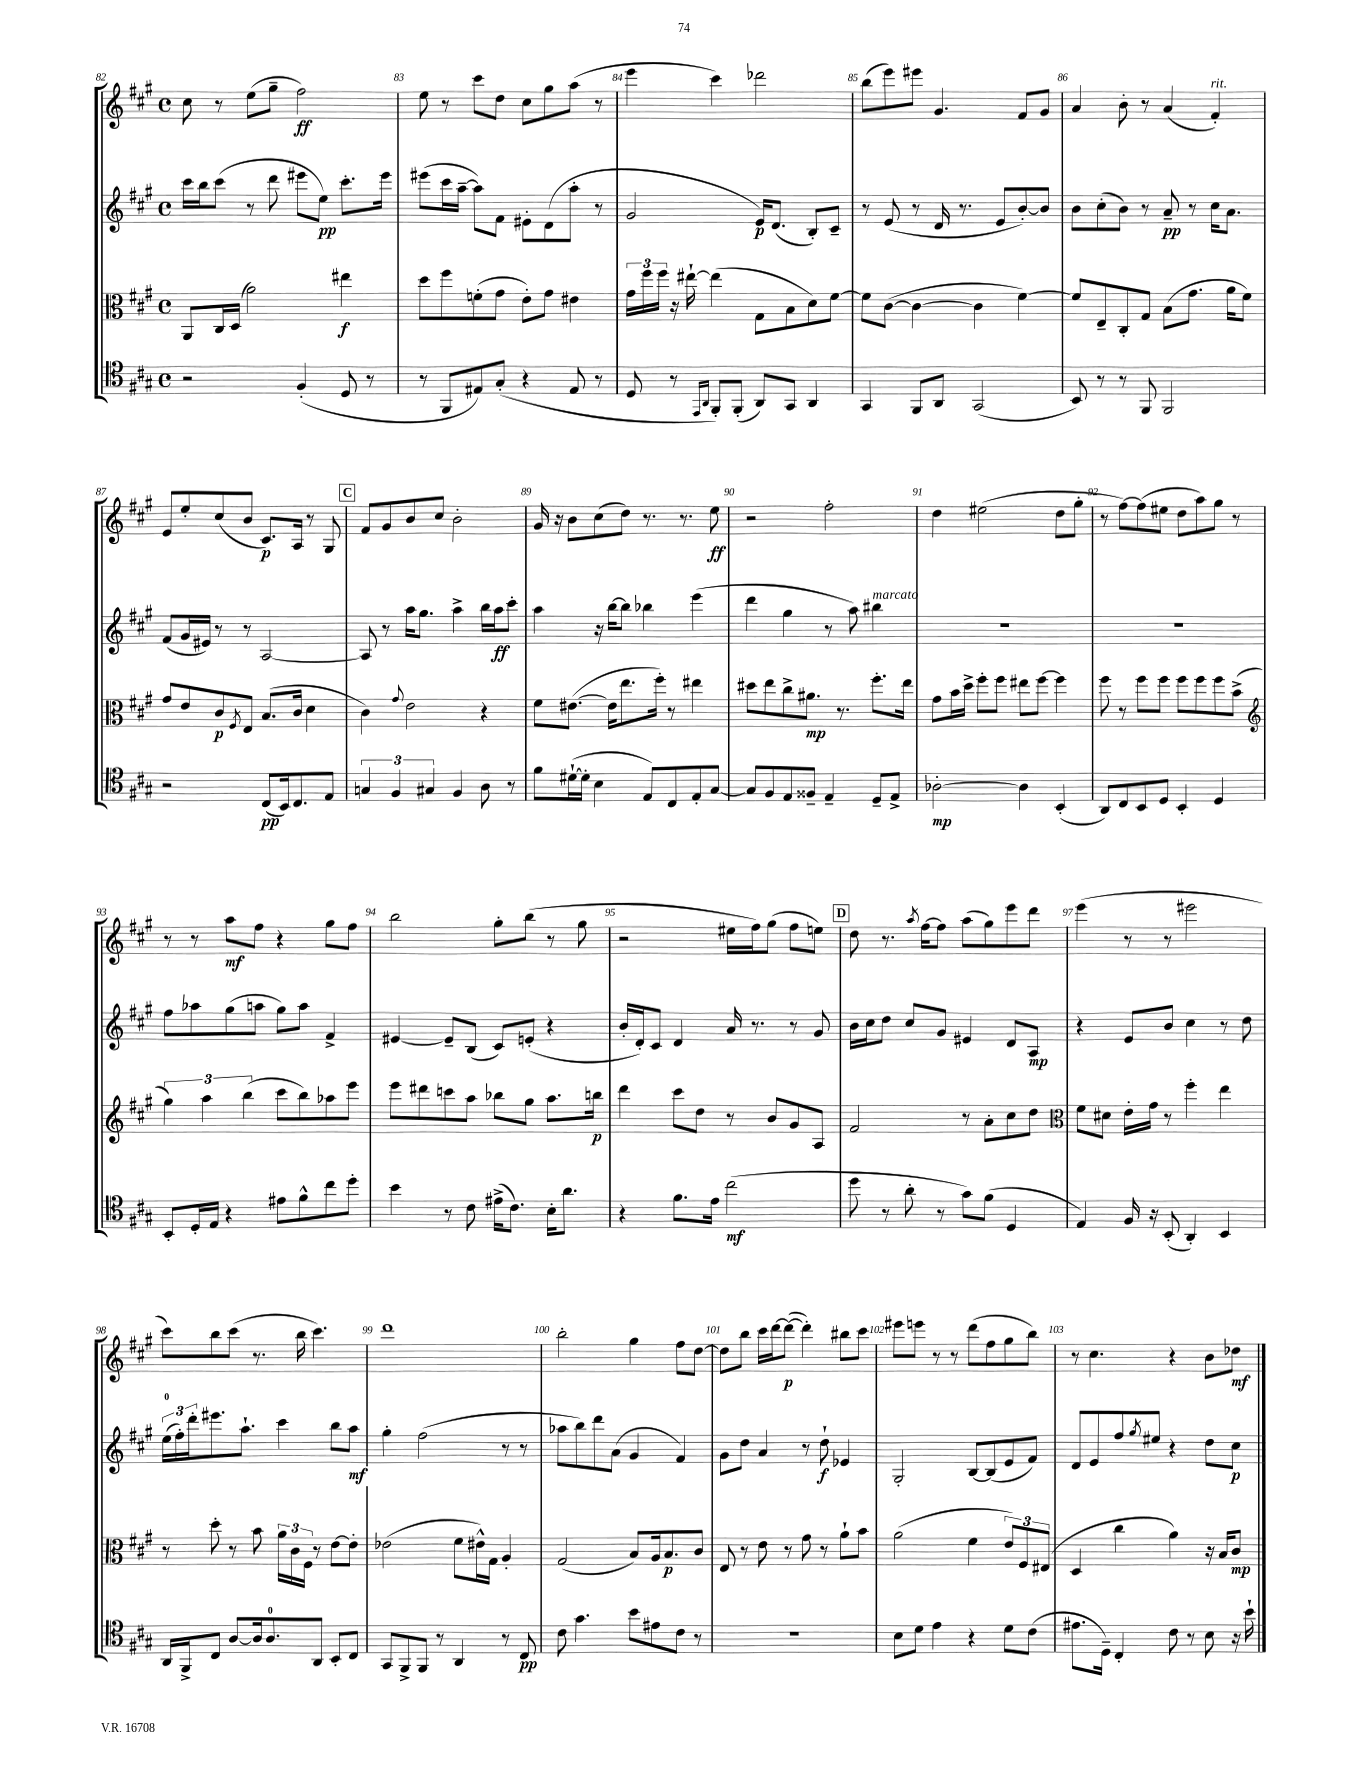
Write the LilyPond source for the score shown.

<<
\new StaffGroup <<
\new Staff = "s0" {
    \clef treble \key a \major \defaultTimeSignature \time 4/4
    cis''8 r8 e''8( gis''8-- fis''2\ff) |
    e''8 r8 cis'''8 d''8 cis''8 gis''8 a''8( r8 |
    e'''4 cis'''4) des'''2 |
    b''8( e'''8) eis'''8 gis'4. fis'8 gis'8 |
    a'4 b'8-. r8 a'4( fis'4-.^\markup { \italic "rit." }) |
    e'8 e''8-. cis''8( b'8 cis'8.\p) a16 r8 gis8 |
    \mark \markup { \box "C" } fis'8 gis'8 b'8 cis''8 b'2-. |
    gis'16 r16 b'8 cis''8( d''8) r8. r8. e''8\ff |
    r2 fis''2-. |
    d''4 eis''2( d''8 gis''8-. |
    r8 fis''8~) fis''8( eis''8 d''8 a''8) gis''8 r8 |
    r8 r8 a''8\mf fis''8 r4 gis''8 fis''8 |
    b''2 gis''8-. b''8( r8 gis''8 |
    r2 eis''16 fis''16) gis''8( fis''8 e''8) |
    \mark \markup { \box "D" } d''8 r8. \acciaccatura { a''8 } fis''16~ fis''8 a''8( gis''8) e'''8 d'''8 |
    e'''4( r8 r8 eis'''2 |
    cis'''8) b''8 cis'''8( r8. b''16 cis'''4.) |
    d'''1 |
    b''2-. gis''4 fis''8 d''8~ |
    d''8 b''8 cis'''16 d'''16~ d'''8~\p( d'''4-.) bis''8 cis'''8 |
    eis'''8 e'''8 r8 r8 d'''8( fis''8 gis''8 b''8) |
    r8 cis''4. r4 b'8 des''8\mf \bar "|." |
}
\new Staff = "s1" {
    \clef treble \key a \major \defaultTimeSignature \time 4/4
    cis'''16 b''16 cis'''8( r8 d'''8 eis'''8 e''8\pp) cis'''8.-. eis'''16 |
    eis'''8( cis'''16 a''16~-- a''8) fis'8 eis'8-. d'8( a''8-. r8 |
    gis'2 e'16\p) d'8.( b8-.) cis'8-- |
    r8 e'8( r8 d'16 r8. e'8 b'8~-.) b'8 |
    b'8 cis''8-.( b'8) r8 a'8--\pp r8 cis''16 a'8. |
    fis'8( gis'16 eis'16) r8 r8 a2~ |
    \mark \markup { \box "C" } a8 r8 a''16 gis''8. a''4-> b''16 a''16\ff cis'''8-. |
    a''4 r16 b''16~ b''8 bes''4 e'''4( |
    d'''4 gis''4 r8 a''8) bis''4^\markup { \italic "marcato" } |
    R1 |
    R1 |
    fis''8 aes''8 gis''8( a''8 gis''8) a''8 fis'4-> |
    eis'4~ eis'8-- b8( cis'8) e'8-.( r4 |
    b'16-. d'16-.) cis'8 d'4 a'16 r8. r8 gis'8 |
    \mark \markup { \box "D" } b'16 cis''16 d''8 cis''8 gis'8 eis'4 d'8 a8\mp |
    r4 e'8 b'8 cis''4 r8 d''8 |
    \tuplet 3/2 { e''16-0( fis''16-.) d'''16-. } eis'''8. a''8.-! cis'''4 b''8 a''8\mf |
    gis''4-. fis''2( r8 r8 |
    aes''8 b''8) d'''8 a'8( gis'4 fis'4) |
    gis'8 d''8 a'4 r8 d''8-!\f ees'4 |
    gis2-. b8~ b8( e'8 fis'8) |
    d'8 e'8 fis''8 \acciaccatura { gis''8 } eis''8 r4 d''8 cis''8\p \bar "|." |
}
\new Staff = "s2" {
    \clef alto \key a \major \defaultTimeSignature \time 4/4
    a,8 cis16 d16( a'2) eis''4\f |
    d''8 fis''8 f'8-.( gis'8 e'8-.) gis'8 eis'4 |
    \tuplet 3/2 { gis'16 fis''16 fis''16 } r16 eis''16~-! eis''4( gis8 b8 d'8) fis'8~ |
    fis'8 cis'8~( cis'4~ cis'4 fis'4~) |
    fis'8 e8-- cis8-. gis8 b8( gis'8. a'16 fis'8) |
    gis'8 e'8 cis'8\p \acciaccatura { fis8 } e8 b8.( cis'16 d'4 |
    \mark \markup { \box "C" } cis'4) \appoggiatura { gis'8 } e'2 r4 |
    fis'8 eis'8.~( eis'16 e''8. fis''16-.) r8 eis''4 |
    dis''8 e''8 cis''8-> ais'8.\mp r8. fis''8.-. e''16 |
    gis'8 b'16 d''16-> fis''8-. fis''8 eis''8 fis''8~ fis''4 |
    fis''8 r8 fis''8 fis''8 fis''8 fis''8 fis''8 b'8->( |
    \clef treble \tuplet 3/2 { gis''4) a''4 b''4( } cis'''8 b''8) aes''8 e'''8 |
    e'''8 dis'''8 c'''8 a''8 bes''8 gis''8 a''8. b''16\p |
    d'''4 cis'''8 d''8 r8 b'8 gis'8 a8 |
    \mark \markup { \box "D" } fis'2 r8 a'8-. cis''8 d''8 |
    \clef alto fis'8 dis'8 e'16-. gis'16 r8 fis''4-. e''4 |
    r8 d''8-. r8 b'8 \tuplet 3/2 { a'16 cis'16 fis16 } r8 e'8~ e'8-. |
    ees'2( fis'8 eis'16-^) gis16 a4-. |
    gis2( b8) a16 b8.\p cis'8 |
    e8 r8 e'8 r8 gis'8 r8 a'8-! b'8 |
    a'2( fis'4 \tuplet 3/2 { e'8) fis8 eis8( } |
    d4 cis''4 a'4) r16 b16 cis'8\mp \bar "|." |
}
\new Staff = "s3" {
    \clef tenor \key a \major \defaultTimeSignature \time 4/4
    r2 fis4-.( d8 r8 |
    r8 fis,8 eis8) gis8-.( r4 eis8 r8 |
    d8 r8 \grace { e,16 a,16 } fis,8-.) fis,8-.( a,8) gis,8 a,4 |
    gis,4 fis,8 a,8 gis,2( |
    b,8) r8 r8 fis,8 fis,2 |
    r2 cis8\pp( b,16) cis8. e8 |
    \mark \markup { \box "C" } \tuplet 3/2 { g4 fis4 gis4 } fis4 a8 r8 |
    fis'8 dis'16~-!( dis'16-. b4 e8) cis8 e8-. gis8~ |
    gis8 fis8 e8 fisis8-- e4-- d8-- e8-> |
    aes2~-.\mp aes4 b,4-.( |
    a,8) cis8 b,8 d8 b,4-. d4 |
    b,8-. d16-. e16 r4 eis'8 fis'8-^ cis''8 d''8-. |
    b'4 r8 cis'8 eis'16->( cis'8.) b16-. a'8. |
    r4 fis'8. e'16 cis''2\mf( |
    \mark \markup { \box "D" } d''8 r8 a'8-. r8 gis'8) fis'8( d4 |
    e4) fis16 r16 b,8-.( a,4-.) b,4 |
    a,16 fis,16-> cis8 a8~ a16 a8.-0 a,8 b,8-. cis8 |
    gis,8 fis,8-> fis,8 r8 a,4 r8 cis8\pp |
    cis'8 gis'4. b'8 eis'8 cis'8 r8 |
    R1 |
    b8 d'8 e'4 r4 d'8 cis'8( |
    eis'8. d16--) cis4-. cis'8 r8 b8 r16 b'16-! \bar "|." |
}
>>
>>
\layout { \context { \Score currentBarNumber = #82 \override BarNumber.break-visibility = ##(#f #t #t) barNumberVisibility = #all-bar-numbers-visible } }
